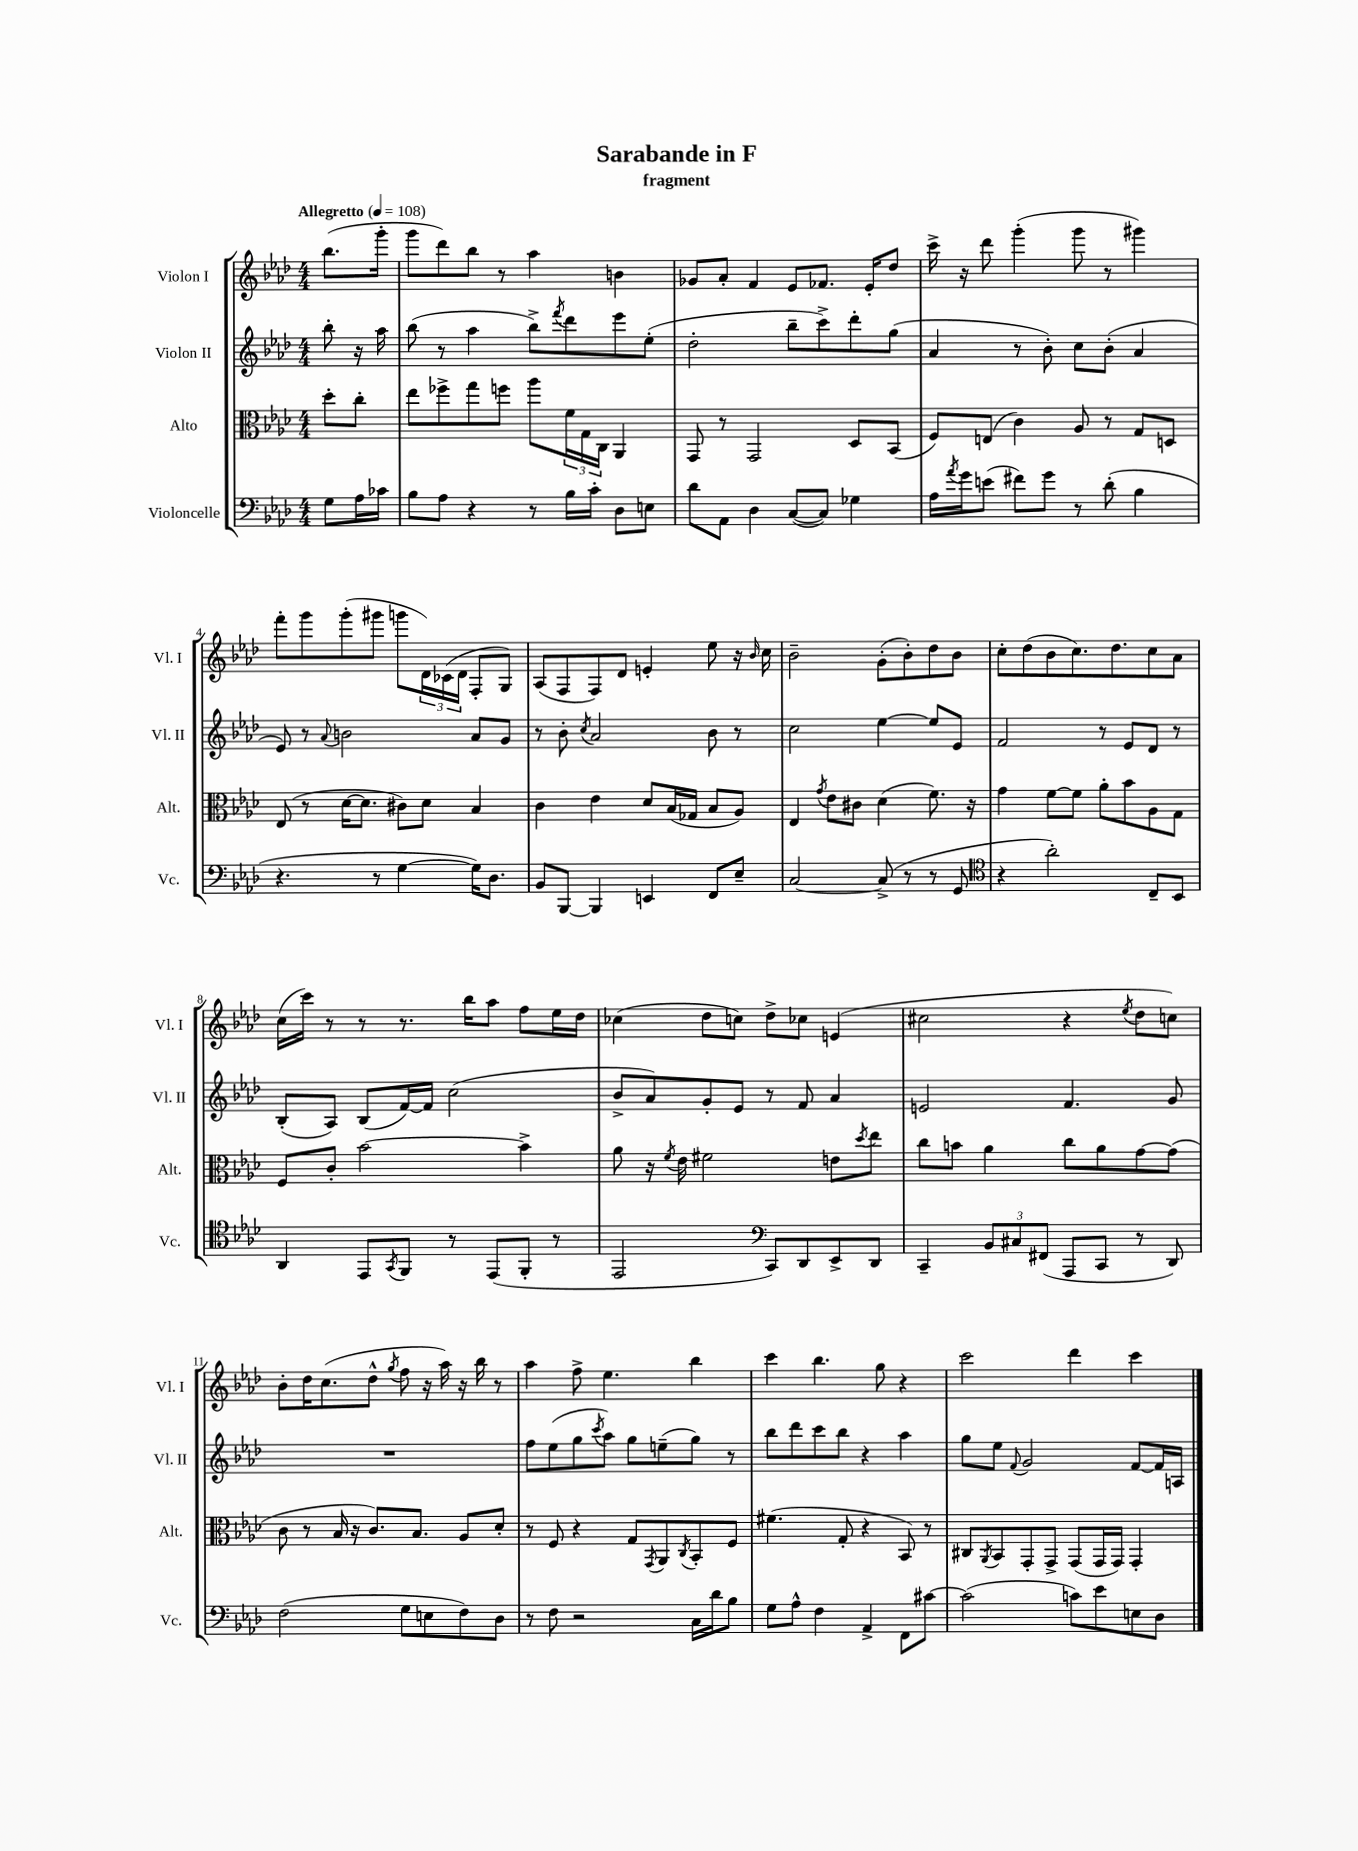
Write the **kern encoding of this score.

**kern	**kern	**kern	**kern
*staff4	*staff3	*staff2	*staff1
*clefF4	*clefC3	*clefG2	*clefG2
*k[b-e-a-d-]	*k[b-e-a-d-]	*k[b-e-a-d-]	*k[b-e-a-d-]
*M4/4	*M4/4	*M4/4	*M4/4
*MM108	*MM108	*MM108	*MM108
8G	8dd-'	8bb-'	(8.bb-
16A-	8cc'	16r	.
16c-	.	16aa-	16ggg'
=	=	=	=
8B-	8ee-	(8bb-	8ggg
8A-	8ff-^	8r	8ddd-)
4r	8gg	4aa-	8bb-
.	8ff	.	8r
8r	8aa-	8bb-^)	4aa-
.	.	8qfff	.
16B-	24f	8ddd-	.
.	24G	.	.
16c'	.	.	.
.	24C	.	.
8D-	4AA-	8eee-	4b
8E	.	(8ee-'	.
=	=	=	=
8d-	8GG	2dd-'	8g-
8AA-	8r	.	8a-'
4D-	2GG	.	4f
([8C	.	8bb-~	8e-
8C])	.	8ccc^)	8.f-
4G-	8D-	8ddd-'	.
.	.	.	16e-'
.	(8BB-	(8gg	8dd-
=	=	=	=
16A-	8F)	4a-	16ccc^
8qa-	.	.	.
16g	.	.	16r
(8e	(8E	.	8ddd-
8f#)	4c)	8r	(4ggg'
8g	.	8b-')	.
8r	8A-	8cc	8ggg
(8d-'	8r	(8b-'	8r
4B-	8G	4a-	4ggg#)
.	8D	.	.
=	=	=	=
4.r	(8E-	8e-)	8fff'
.	8r	8r	8ggg
.	.	8qqa-	.
.	[16d-	2b	(8ggg'
.	8.d-]	.	.
8r	.	.	8ggg#
[4G	8c#)	.	8ggg
.	8d-	.	24d-)
.	.	.	(24c-
.	.	.	24d-
16G])	4B-	8a-	8F'
8.D-	.	.	.
.	.	8g	8G)
=	=	=	=
8BB-	4c	8r	(8A-
[8BBB-	.	8b-'	8F
.	.	8qcc	.
4BBB-]	4e-	2a-	8F)
.	.	.	8d-
4EE	8d-	.	4e'
.	(16B-	.	.
.	16G-	.	.
8FF	8B-	8b-	8ee-
8E-~	8A-)	8r	16r
.	.	.	16qqb-
.	.	.	16cc
=	=	=	=
[2C	4E-	2cc	2b-~
.	8qg	.	.
.	8e-	.	.
.	8c#	.	.
(8C^]	(4d-	[4ee-	(8g'
8r	.	.	8b-')
8r	8.f)	8ee-]	8dd-
8GG	.	8e-	8b-
.	16r	.	.
=	=	=	=
*clefC4	*	*	*
4r	4g	2f	8cc'
.	.	.	(8dd-
2a-')	[8f	.	8b-
.	8f]	.	8.cc)
.	8a-'	8r	.
.	.	.	8.dd-
.	8b-	8e-	.
8C~	8A-	8d-	8cc
8BB-	8G	8r	8a-
=	=	=	=
4AA-	8F	(8B-'	(16cc
.	.	.	16ccc)
.	8c'	8A-)	8r
8EE-	[2b-	(8B-	8r
8qGG	.	.	.
8FF	.	[16f)	8.r
.	.	16f]	.
8r	.	(2cc	.
.	.	.	16bb-
(8EE-	.	.	8aa-
8FF'	4b-^]	.	8ff
8r	.	.	16ee-
.	.	.	16dd-
=	=	=	=
2EE-	8a-	8b-^	(4cc-
.	16r	8a-)	.
.	8qf	.	.
.	16e-	.	.
.	2f#	8g'	8dd-
.	.	8e-	8cc)
*clefF4	*	*	*
8CC)	.	8r	8dd-^
8DD-	.	8f	8cc-
8EE-^	8e	4a-	(4e
.	8qdd-	.	.
8DD-	8ee-	.	.
=	=	=	=
4CC~	8cc	2e	2cc#
.	8b	.	.
12BB-	4a-	.	.
12C#	.	.	.
(12FF#	.	.	.
8AAA-	8cc	4.f	4r
8CC	8a-	.	.
.	.	.	8qee-
8r	[8g	.	8dd-
8DD-)	(8g]	8g	8cc)
=	=	=	=
(2F	8c	1r	8b-'
.	8r	.	16dd-
.	.	.	(8.cc
.	16B-	.	.
.	16r	.	.
.	8.c)	.	8dd-^^
.	.	.	8qgg
8G	.	.	8ff
.	8.B-	.	.
8E	.	.	16r
.	.	.	16aa-)
8F)	8A-	.	16r
.	.	.	16bb-
8D-	8d-'	.	8r
=	=	=	=
8r	8r	8ff	4aa-
8F	8F	(8ee-	.
2r	4r	8gg	8ff^
.	.	8qccc	.
.	.	8aa-)	4.ee-
.	8G	8gg	.
.	8qGG	.	.
.	8AA-	(8ee~	.
.	8qC	.	.
16C	8BB-'	8gg)	4bb-
16d-	.	.	.
8B-	8F	8r	.
=	=	=	=
8G	(4.f#	8bb-	4ccc
8A-^^	.	8ddd-	.
4F	.	8ccc	4.bb-
.	8G'	8bb-	.
4AA-^	4r	4r	.
.	.	.	8gg
8FF	8BB-)	4aa-	4r
[8c#	8r	.	.
=	=	=	=
(2c#]	8C#	8gg	2ccc
.	8qAA-	.	.
.	8BB-	8ee-	.
.	.	8qqf	.
.	8GG'	2g	.
.	8GG^	.	.
8c)	(8GG	.	4ddd-
8e-	16GG	.	.
.	16GG)	.	.
8E	4GG'	[8f	4ccc
8D-	.	16f]	.
.	.	16A	.
==	==	==	==
*-	*-	*-	*-
